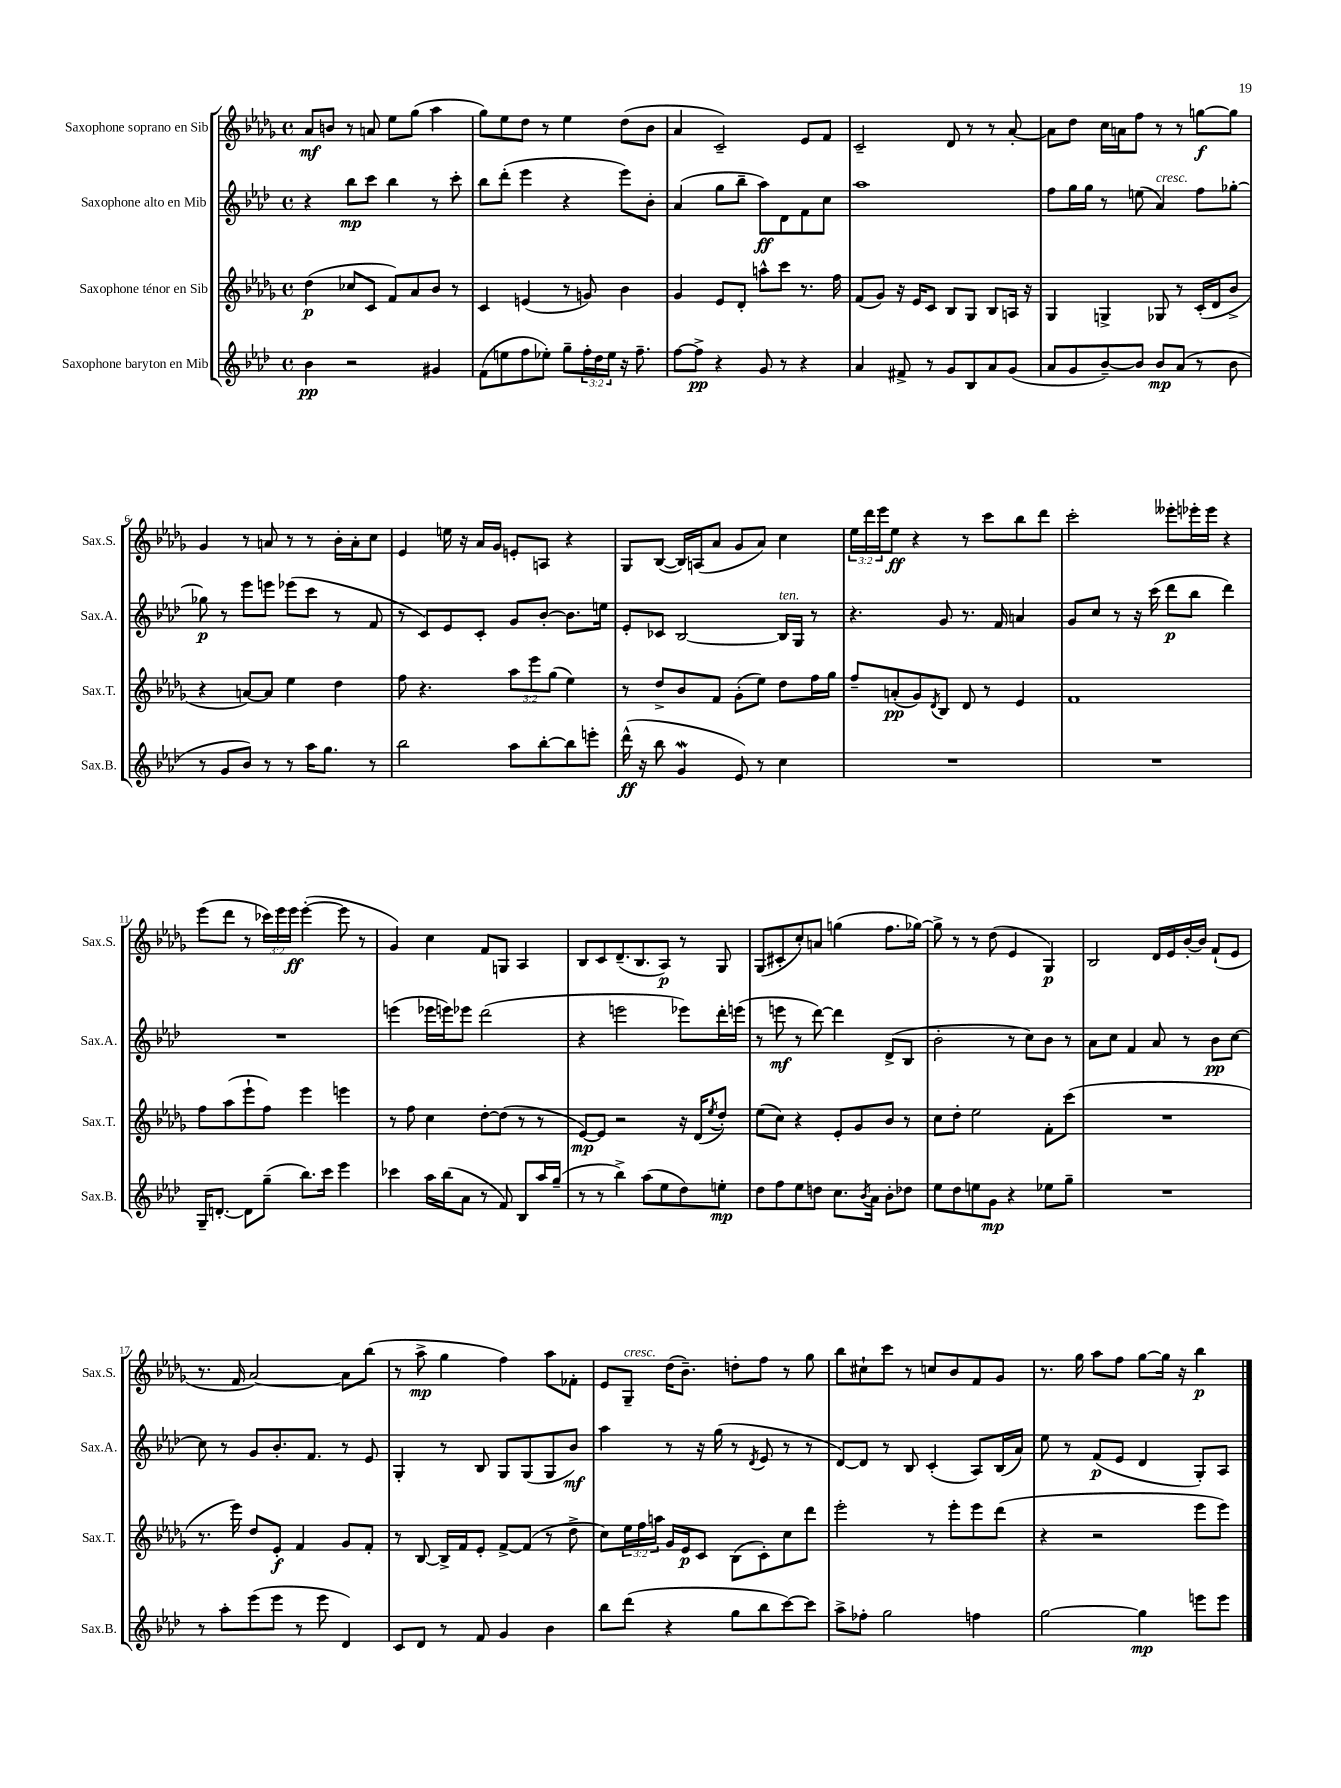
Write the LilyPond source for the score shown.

<<
\new StaffGroup <<
\new Staff = "s0" \with { instrumentName = "Saxophone soprano en Sib" shortInstrumentName = "Sax.S." } {
    \clef treble \key des \major \defaultTimeSignature \time 4/4 \override Staff.TupletNumber.text = #tuplet-number::calc-fraction-text
    aes'8\mf b'8 r8 a'8 ees''8 ges''8( aes''4 |
    ges''8) ees''8 des''8 r8 ees''4 des''8( bes'8 |
    aes'4 c'2--) ees'8 f'8 |
    c'2-- des'8 r8 r8 aes'8~-. |
    aes'8 des''8 c''16 a'16 f''8 r8 r8 g''8~\f g''8 |
    ges'4 r8 a'8 r8 r8 bes'16-. a'16-. c''8 |
    ees'4 e''16 r16 aes'16 ges'16 e'8-. a8 r4 |
    ges8 bes8~( bes16) a16( aes'8 ges'8 aes'8) c''4 |
    \tuplet 3/2 { ees''16 des'''16 ees'''16 } ees''8\ff r4 r8 c'''8 bes''8 des'''8 |
    c'''2-. eeses'''8-. ees'''16-. ees'''16 r4 |
    ees'''8( des'''8 r8 \tuplet 3/2 { ces'''16) ees'''16 ees'''16\ff } ees'''4~-.( ees'''8 r8 |
    ges'4) c''4 f'8 g8 aes4 |
    bes8 c'8 des'8.--( bes8. aes8\p) r8 ges8 |
    ges8( cis'8-. c''8-.) a'8 g''4( f''8. ges''16~) |
    ges''8-> r8 r8 des''8( ees'4 ges4\p) |
    bes2 des'16 ees'16 bes'16~-. bes'16 f'8-!( ees'8 |
    r8. f'16 aes'2~) aes'8 bes''8( |
    r8 aes''8->\mp ges''4 f''4) aes''8 fes'8-. |
    ees'8 ges8--^\markup { \italic "cresc." } des''16( bes'8.--) d''8-. f''8 r8 ges''8 |
    bes''8 cis''8-! c'''8 r8 c''8 bes'8 f'8 ges'8 |
    r8. ges''16 aes''8 f''8 ges''8~ ges''16 r16 bes''4\p \bar "|." |
}
\new Staff = "s1" \with { instrumentName = "Saxophone alto en Mib" shortInstrumentName = "Sax.A." } {
    \clef treble \key aes \major \defaultTimeSignature \time 4/4
    r4 bes''8\mp c'''8 bes''4 r8 c'''8-. |
    bes''8 des'''8-.( ees'''4 r4 ees'''8) bes'8-. |
    aes'4( g''8 bes''8-- aes''8\ff) des'8 f'8 c''8 |
    aes''1 |
    f''8 g''16 g''16 r8 e''8( aes'4^\markup { \italic "cresc." }) f''8 ges''8~-. |
    ges''8\p r8 ees'''8 e'''8 ees'''8( c'''8 r8 f'8 |
    r8 c'8) ees'8 c'8-. g'8 bes'8~-. bes'8. e''16 |
    ees'8-. ces'8 bes2~ bes16^\markup { \italic "ten." } g16 r8 |
    r4. g'8 r8. f'16 a'4 |
    g'8 c''8 r8 r16 c'''16( des'''8\p bes''8 des'''4) |
    R1 |
    e'''4( ees'''16 e'''16) ees'''8 des'''2( |
    r4 e'''2 ees'''8) des'''16-. e'''16( |
    r8 e'''8\mf r8 des'''8~) des'''4 des'8->( bes8 |
    bes'2-. r8 c''8) bes'8 r8 |
    aes'8 c''8 f'4 aes'8 r8 bes'8\pp c''8~ |
    c''8 r8 g'8 bes'8.-. f'8. r8 ees'8 |
    g4-. r8 bes8 g8 g8( g8 bes'8\mf) |
    aes''4 r8 r16 g''16( r8 \acciaccatura { des'8 } ees'8 r8 r8 |
    des'8~) des'8 r8 bes8 c'4-.( aes8) bes16( aes'16) |
    ees''8 r8 f'8\p( ees'8 des'4 g8-.) aes8 \bar "|." |
}
\new Staff = "s2" \with { instrumentName = "Saxophone ténor en Sib" shortInstrumentName = "Sax.T." } {
    \clef treble \key des \major \defaultTimeSignature \time 4/4 \override Staff.TupletNumber.text = #tuplet-number::calc-fraction-text
    des''4\p( ces''8 c'8 f'8) aes'8 bes'8 r8 |
    c'4 e'4( r8 g'8) bes'4 |
    ges'4 ees'8 des'8-. a''8-^ c'''8 r8. f''16 |
    f'8( ges'8) r16 ees'16 c'8 bes8 ges8 bes8 a16 r16 |
    ges4 g4-> ges8 r8 c'16-.( des'16 bes'8-> |
    r4 a'8~) a'8 ees''4 des''4 |
    f''8 r4. \tuplet 3/2 { aes''8 ees'''8 ges''8( } ees''4) |
    r8 des''8-> bes'8 f'8 ges'8-.( ees''8) des''8 f''16 ges''16 |
    f''8-- a'8-.\pp( ges'8) \acciaccatura { des'8 } bes8 des'8 r8 ees'4 |
    f'1 |
    f''8 aes''8( ees'''8-! f''8) ees'''4 e'''4 |
    r8 f''8 c''4 des''8~-. des''8( r8 r8 |
    ees'8~\mp) ees'8 r2 r16 des'16( \acciaccatura { ees''8 } des''8-.) |
    ees''8( c''8) r4 ees'8-. ges'8 bes'8 r8 |
    c''8 des''8-. ees''2 f'8-. c'''8( |
    R1 |
    r8. ees'''16) des''8 ees'8-.\f f'4 ges'8 f'8-. |
    r8 bes8~ bes16-> f'16 ees'8-. f'8~-> f'8( r8 des''8-> |
    c''8) \tuplet 3/2 { ees''16 f''16 a''16 } ges'16 ees'16\p c'8 bes8( c'8-.) c''8 des'''8 |
    ees'''2-. r8 ees'''8-. ees'''8 des'''8( |
    r4 r2 ees'''8 ees'''8) \bar "|." |
}
\new Staff = "s3" \with { instrumentName = "Saxophone baryton en Mib" shortInstrumentName = "Sax.B." } {
    \clef treble \key aes \major \defaultTimeSignature \time 4/4 \override Staff.TupletNumber.text = #tuplet-number::calc-fraction-text
    bes'4\pp r2 gis'4 |
    f'8( e''8 f''8 ees''8-.) g''8-- \tuplet 3/2 { f''16-. des''16 ees''16 } r16 f''8.-- |
    f''8~ f''8->\pp r4 g'8 r8 r4 |
    aes'4 fis'8-> r8 g'8 bes8 aes'8 g'8( |
    aes'8 g'8 bes'8~--) bes'8 bes'8\mp aes'8( r8 bes'8 |
    r8 g'8 bes'8) r8 r8 aes''16 g''8. r8 |
    bes''2 aes''8 bes''8~-. bes''8 e'''8-. |
    des'''16-^\ff( r16 bes''8 g'4\mordent ees'8) r8 c''4 |
    R1 |
    R1 |
    g16-- d'8.~-. d'8 g''8--( bes''8.) c'''16 ees'''4 |
    ces'''4 aes''16 bes''16( aes'8 r8 f'8) bes8 aes''16 g''16--( |
    r8 r8 bes''4->) aes''8( ees''8 des''8) e''8-.\mp |
    des''8 f''8 ees''8 d''8 c''8. \acciaccatura { bes'8 } aes'16 bes'8-. des''8 |
    ees''8 des''8 e''8 g'8\mp r4 ees''8 g''8-- |
    R1 |
    r8 aes''8-. ees'''8( ees'''8 r8 ees'''8 des'4) |
    c'8 des'8 r8 f'8 g'4 bes'4 |
    bes''8 des'''8( r4 g''8 bes''8 c'''8~) c'''8 |
    aes''8-> fes''8-. g''2 f''4 |
    g''2~ g''4\mp e'''8 e'''8 \bar "|." |
}
>>
>>
